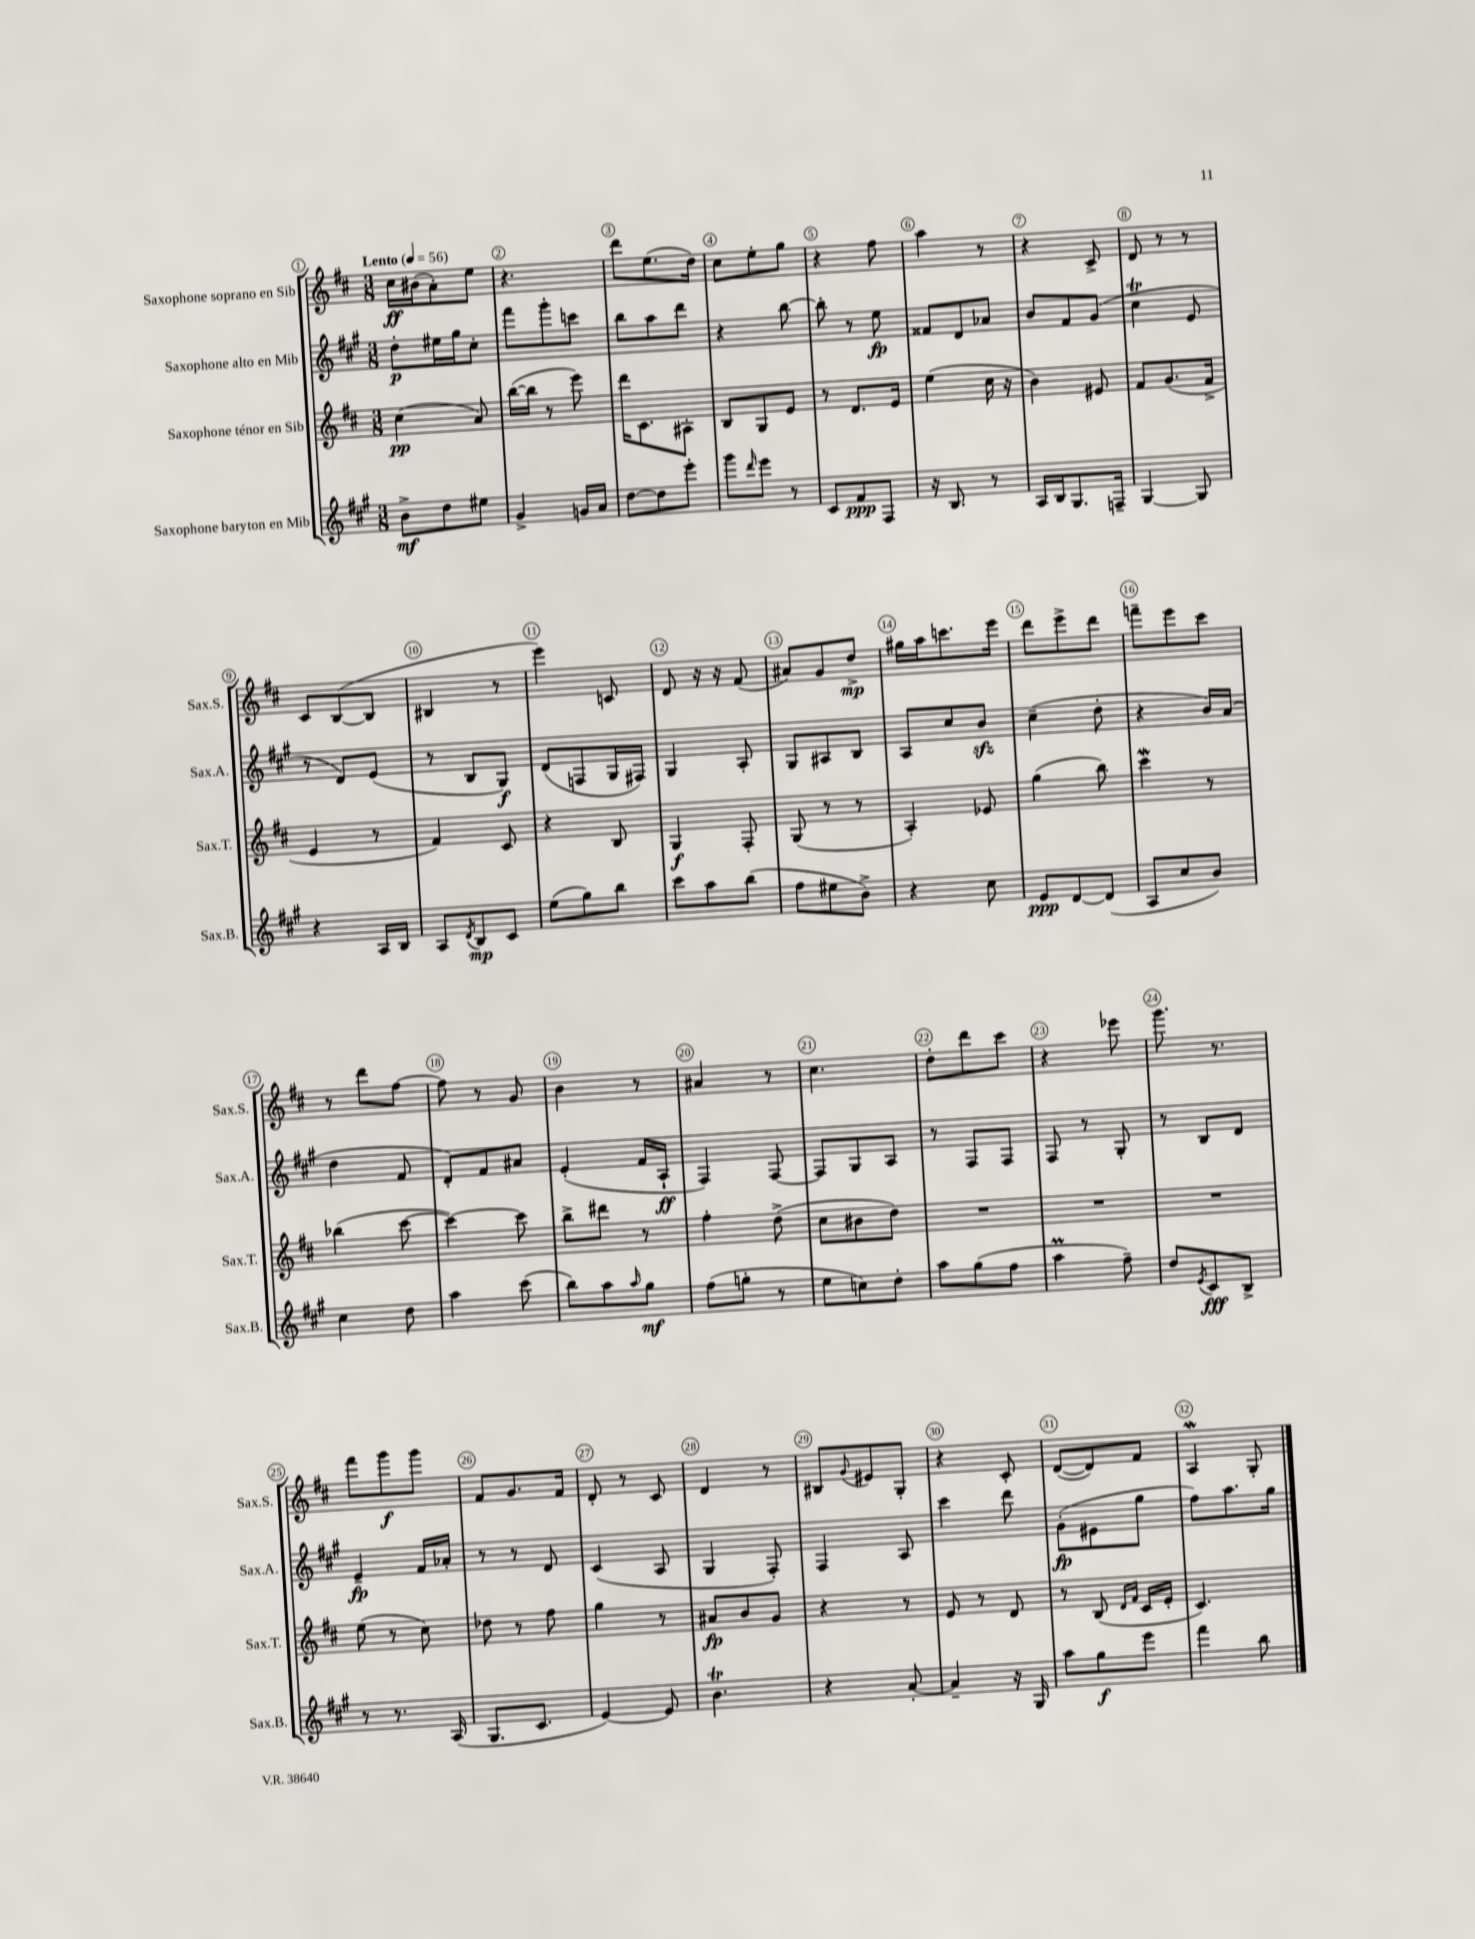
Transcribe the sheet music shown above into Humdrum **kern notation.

**kern	**dynam	**kern	**dynam	**kern	**dynam	**kern	**dynam
*part4	*part4	*part3	*part3	*part2	*part2	*part1	*part1
*staff4	*staff4	*staff3	*staff3	*staff2	*staff2	*staff1	*staff1
*I"Saxophone baryton en Mib	*	*I"Saxophone ténor en Sib	*	*I"Saxophone alto en Mib	*	*I"Saxophone soprano en Sib	*
*I'Sax.B.	*	*I'Sax.T.	*	*I'Sax.A.	*	*I'Sax.S.	*
*clefG2	*	*clefG2	*	*clefG2	*	*clefG2	*
*k[f#c#g#]	*	*k[f#c#]	*	*k[f#c#g#]	*	*k[f#c#]	*
*M3/8	*	*M3/8	*	*M3/8	*	*M3/8	*
*MM56	*	*MM56	*	*MM56	*	*MM56	*
=1	=1	=1	=1	=1	=1	=1	=1
!	!	!	!	!	!	!LO:TX:a:B:t=Lento	!
8b^\L	mf	(4cc#\	pp	8dd'\L	p	16cc#\LL	ff
.	.	.	.	.	.	(16b#X\J	.
8dd\	.	.	.	16ee#X\L	.	8a'\)	.
.	.	.	.	16gg#\J	.	.	.
8ee#X\J	.	8a/)	.	8cc#'\J	.	8ee\J	.
=2	=2	=2	=2	=2	=2	=2	=2
4g#^/	.	([16bb\LL	.	8fff#\L	.	4.r	.
.	.	16bb\JJ]	.	.	.	.	.
.	.	8r	.	8ggg#'\	.	.	.
16gn/LL	.	8eee\)	.	8cccn\J	.	.	.
16a/JJ	.	.	.	.	.	.	.
=3	=3	=3	=3	=3	=3	=3	=3
[8dd\L	.	16ddd\KL	.	8bb\L	.	8ddd\L	.
.	.	8.c#\	.	.	.	.	.
8dd\]	.	.	.	8aa\	.	(8.ee\	.
8eee'\J	.	8A#X'\J	.	8ddd\J	.	.	.
.	.	.	.	.	.	16dd\Jk)	.
=4	=4	=4	=4	=4	=4	=4	=4
8ggg#\L	.	8B/L	.	4r	.	8cc#\L	.
16qqddd/	.	.	.	.	.	.	.
8eee\J	.	8G/	.	.	.	8ee'\	.
8r	.	8e/J	.	[8bb\	.	8gg\J	.
=5	=5	=5	=5	=5	=5	=5	=5
8c#/L	.	8r	.	8bb'\]	.	4r	.
8f#/	ppp	8.d/L	.	8r	.	.	.
8F#/J	.	.	.	8ee\	fp	8ff#\	.
.	.	16e/Jk	.	.	.	.	.
=6	=6	=6	=6	=6	=6	=6	=6
16r	.	(4ee\	.	8f##X/L	.	4aa\	.
8.B/	.	.	.	.	.	.	.
.	.	.	.	8d/	.	.	.
8r	.	16cc#\	.	8a-X/J	.	8r	.
.	.	16r	.	.	.	.	.
=7	=7	=7	=7	=7	=7	=7	=7
16A/LL	.	4b\)	.	8b/L	.	4r	.
16B/J	.	.	.	.	.	.	.
8.G#/	.	.	.	8f#/	.	.	.
.	.	8e#X/	.	(8g#/J	.	8c#^/	.
16Fn~/Jk	.	.	.	.	.	.	.
=8	=8	=8	=8	=8	=8	=8	=8
[4G#/	.	8f#/L	.	4cc#t\	.	8d/	.
.	.	(8.g/	.	.	.	8r	.
8G#/]	.	.	.	8e/	.	8r	.
.	.	16f#^/Jk	.	.	.	.	.
!!LO:LB:g=z
=9	=9	=9	=9	=9	=9	=9	=9
4r	.	4e/	.	8r	.	8c#/L	.
.	.	.	.	8d/L)	.	([8B/	.
16A/LL	.	8r	.	(8e/J	.	8B/J]	.
16B/JJ	.	.	.	.	.	.	.
=10	=10	=10	=10	=10	=10	=10	=10
8A/L	.	4f#/)	.	8r	.	4B#X/	.
8qd/	.	.	.	.	.	.	.
8B/	mp	.	.	8B/L	.	.	.
8c#/J	.	8c#/	.	8G#/J)	f	8r	.
=11	=11	=11	=11	=11	=11	=11	=11
(8ee\L	.	4r	.	(8d/L	.	4eee\)	.
8gg#\)	.	.	.	8Fn/	.	.	.
8bb\J	.	8B/	.	16G#/L	.	8cn/	.
.	.	.	.	16F#X/JJ)	.	.	.
=12	=12	=12	=12	=12	=12	=12	=12
8ccc#\L	.	4G/	f	4G#/	.	8d/	.
8aa\	.	.	.	.	.	16r	.
.	.	.	.	.	.	16r	.
(8bb\J	.	8F#'/	.	8A'/	.	(8f#/	.
=13	=13	=13	=13	=13	=13	=13	=13
8ff#\L	.	(8G/	.	8G#/L	.	8a#X/L)	.
8ee#X\	.	8r	.	8A#X/	.	8g/	.
8b^\J)	.	8r	.	8B/J	.	8dd^/J	mp
=14	=14	=14	=14	=14	=14	=14	=14
4r	.	4A'/)	.	8A/L	.	16gg#X\LL	.
.	.	.	.	.	.	16aa\J	.
.	.	.	.	8cc#/	.	8.cccn\	.
8cc#\	.	8e-X/	.	8bzz/J	.	.	.
.	.	.	.	.	.	16eee\Jk	.
=15	=15	=15	=15	=15	=15	=15	=15
8e/L	ppp	(4gg\	.	(4cc#~\	.	8ddd\L	.
[8d/	.	.	.	.	.	8eee^\	.
(8d/J]	.	8bb\)	.	8dd'\	.	8ddd\J	.
=16	=16	=16	=16	=16	=16	=16	=16
8A/L	.	4ccc#W\	.	4r	.	8fffn~\L	.
8cc#/	.	.	.	.	.	8eee\	.
8b/J)	.	8r	.	16b/LL)	.	8ccc#\J	.
.	.	.	.	(16a/JJ	.	.	.
!!LO:LB:g=z
=17	=17	=17	=17	=17	=17	=17	=17
4cc#\	.	(4bb-X\	.	4dd\	.	8r	.
.	.	.	.	.	.	8ddd\L	.
8dd\	.	[8ccc#\	.	8f#/	.	[8ff#\J	.
=18	=18	=18	=18	=18	=18	=18	=18
4aa\	.	4ccc#\_)	.	8d'/L)	.	8ff#\]	.
.	.	.	.	8f#/	.	8r	.
(8ccc#\	.	8ccc#\]	.	8a#X/J	.	8g/	.
=19	=19	=19	=19	=19	=19	=19	=19
8bb\L)	.	8bb^\L	.	(4e'/	.	4b\	.
8aa\	.	8ddd#X\J	.	.	.	.	.
16qqaa/	.	.	.	.	.	.	.
8gg#\J	mf	8r	.	16f#/LL	.	8r	.
.	.	.	.	16A`/JJ	ff	.	.
=20	=20	=20	=20	=20	=20	=20	=20
(8ff#\L	.	4ff#'\	.	4F#/)	.	4a#X/	.
8ggn'\J	.	.	.	.	.	.	.
8r	.	(8dd^\	.	[8F#/	.	8r	.
=21	=21	=21	=21	=21	=21	=21	=21
8ee\L	.	8cc#\L	.	8F#/L]	.	4.cc#\	.
8ccn\)	.	8b#X\	.	8G#/	.	.	.
8dd'\J	.	8dd\J)	.	8A/J	.	.	.
=22	=22	=22	=22	=22	=22	=22	=22
8aa\L	.	4.r	.	8r	.	8dd'\L	.
(8gg#\	.	.	.	8F#/L	.	8ddd\	.
8ff#\J	.	.	.	8F#/J	.	8ccc#\J	.
=23	=23	=23	=23	=23	=23	=23	=23
4aaM\	.	4.r	.	8F#/	.	4r	.
.	.	.	.	8r	.	.	.
8ff#~\)	.	.	.	8G#'/	.	8eee-X\	.
=24	=24	=24	=24	=24	=24	=24	=24
8dd/L	.	4.r	.	8r	.	8.ggg\	.
8qe/	.	.	.	.	.	.	.
8c#/	fff	.	.	8B/L	.	.	.
.	.	.	.	.	.	8.r	.
8B^/J	.	.	.	8d/J	.	.	.
!!LO:LB:g=z
=25	=25	=25	=25	=25	=25	=25	=25
8r	.	(8ee\	.	4e~/	fp	8fff#\L	.
8.r	.	8r	.	.	.	8ggg\	f
.	.	8cc#\)	.	16f#/LL	.	8ggg\J	.
(16A/	.	.	.	16a-X'/JJ	.	.	.
=26	=26	=26	=26	=26	=26	=26	=26
8.G#/L	.	8dd-X\	.	8r	.	8f#/L	.
.	.	8r	.	8r	.	8.g/	.
8.c#/J	.	.	.	.	.	.	.
.	.	8ff#\	.	8d/	.	.	.
.	.	.	.	.	.	16f#/Jk	.
=27	=27	=27	=27	=27	=27	=27	=27
[4e/)	.	4gg\	.	(4c#/	.	8d'/	.
.	.	.	.	.	.	8r	.
8e/]	.	8r	.	8A/	.	8c#/	.
=28	=28	=28	=28	=28	=28	=28	=28
4.bT\	.	8a#X/L	fp	4G#/	.	4d/	.
.	.	8b/	.	.	.	.	.
.	.	8g/J	.	8F#'/)	.	8r	.
=29	=29	=29	=29	=29	=29	=29	=29
4r	.	4r	.	4F#/	.	8B#X/L	.
.	.	.	.	.	.	8qqg/	.
.	.	.	.	.	.	8e#X/	.
[8a'/	.	8r	.	8A/	.	8G'/J	.
=30	=30	=30	=30	=30	=30	=30	=30
4a~/]	.	8e/	.	4ccc#\	.	4r	.
.	.	8r	.	.	.	.	.
16r	.	8d/	.	8ddd\	.	8c#'/	.
16G#/	.	.	.	.	.	.	.
=31	=31	=31	=31	=31	=31	=31	=31
8aa\L	.	8r	.	(8g#'\L	fp	([8d/L	.
8gg#\	f	(8B/	.	8e#X\	.	8d/])	.
.	.	16qqd/LL	.	.	.	.	.
.	.	16qqf#/JJ	.	.	.	.	.
8eee\J	.	16c#/LL	.	8gg#\J	.	8f#/J	.
.	.	16e'/JJ	.	.	.	.	.
=32	=32	=32	=32	=32	=32	=32	=32
4fff#\	.	4.c#/)	.	8ff#\L)	.	4AW/	.
.	.	.	.	8.aa\	.	.	.
8bb\	.	.	.	.	.	8G'/	.
.	.	.	.	16gg#\Jk	.	.	.
==	==	==	==	==	==	==	==
*-	*-	*-	*-	*-	*-	*-	*-
